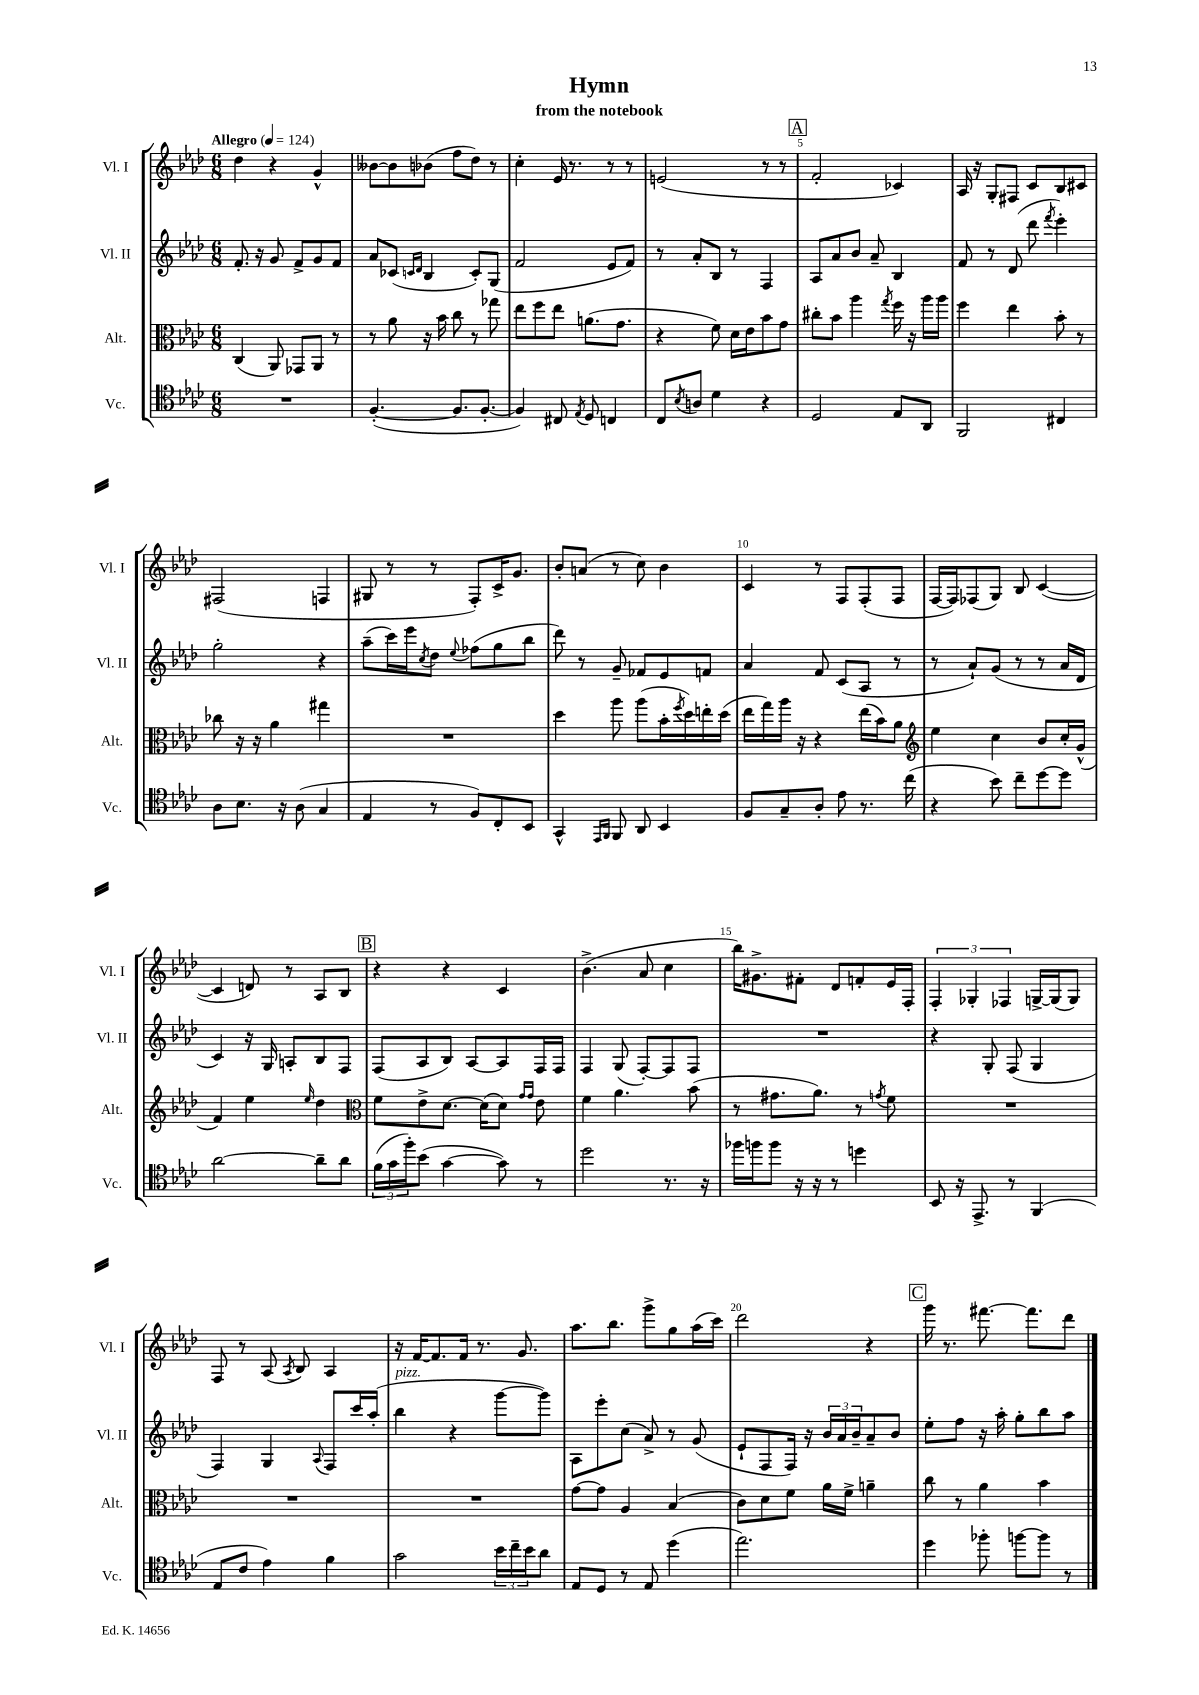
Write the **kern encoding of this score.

**kern	**kern	**kern	**kern
*staff4	*staff3	*staff2	*staff1
*clefC4	*clefC3	*clefG2	*clefG2
*k[b-e-a-d-]	*k[b-e-a-d-]	*k[b-e-a-d-]	*k[b-e-a-d-]
*M6/8	*M6/8	*M6/8	*M6/8
*MM124	*MM124	*MM124	*MM124
2.r	(4C	8.f'	4dd-
.	.	16r	.
.	8AA-)	8g	4r
.	8GG-	8f^	.
.	8AA-	8g	4g^^
.	8r	8f	.
=	=	=	=
([4.F'	8r	8a-	[8b--
.	8a-	(8c-	8b--]
.	.	16qqc	.
.	.	16qqd-	.
.	16r	4B-	(8b-
.	16b-	.	.
8.F]	8cc	.	8ff
.	8r	8c')	8dd-)
[8.F'	.	.	.
.	8gg-	(8G	8r
=	=	=	=
4F])	8ee-	2f	4cc'
.	8ff	.	.
8C#	8ee-	.	16e-
.	.	.	8.r
8qE-	.	.	.
8D-	(8.a	.	.
4C	.	8e-	8r
.	8.g	.	.
.	.	8f)	8r
=	=	=	=
8C	4r	8r	(2e
8qB-	.	.	.
8A	.	8a-'	.
4d-	8f)	8B-	.
.	16d-	8r	.
.	16e-	.	.
4r	8b-	4F	8r
.	8g	.	8r
=	=	=	=
2D-	8cc#'	8A-	2f'
.	8b-	8a-	.
.	4aa-	8b-	.
.	.	8a-~	.
.	8qgg	.	.
8E-	16ff	4B-	4c-)
.	16r	.	.
8AA-	16aa-	.	.
.	16aa-	.	.
=	=	=	=
2FF	4ff	8f	16A-
.	.	.	16r
.	.	8r	8G'
.	4ee-	(8d-	8F#
.	.	8ddd-	8c
.	.	8qfff	.
4C#	8b-'	4eee-')	8B-
.	8r	.	8c#
=	=	=	=
8A-	8cc-	2gg'	(2F#
8.B-	16r	.	.
.	16r	.	.
.	4a-	.	.
16r	.	.	.
(8A-	.	.	.
4G	4gg#	4r	4F
=	=	=	=
4E-	2.r	(8aa-~	8G#
.	.	16ccc)	8r
.	.	16eee-	.
.	.	8qcc	.
8r	.	8dd-	8r
.	.	8qqee-	.
8F)	.	(8ff-	8F')
8C'	.	8gg	16c^
.	.	.	8.g
8BB-	.	8bb-	.
=	=	=	=
4GG^^	4dd-	8ddd-)	8b-'
.	.	8r	(8a
16qqEE-	.	.	.
16qqFF	.	.	.
8FF	8aa-	8g~	8r
8AA-	(8aa-	8f-	8cc)
4BB-	16b-'	8e-	4b-
.	8qff	.	.
.	16dd-)	.	.
.	16ee'	8f	.
.	(16dd-	.	.
=	=	=	=
8F	16ee-	4a-	4c
.	16gg)	.	.
8G~	16aa-	.	.
.	16r	.	.
8A-'	4r	8f	8r
8e-	.	(8c	8F
8.r	(16ee-	8A-	(8F'
.	16b-)	.	.
.	8a-	8r	8F
(16cc	.	.	.
=	=	=	=
*	*clefG2	*	*
4r	4ee-	8r	[16F
.	.	.	16F])
.	.	8a-`)	(8F-
8b-)	4cc	(8g	8G)
8cc~	.	8r	8B-
[8dd-	8b-	8r	([4c
8dd-]	16cc'	16a-	.
.	(16g^^	16d-	.
=	=	=	=
[2a-	4f)	4c)	4c]
.	4ee-	16r	8d)
.	.	16G	.
.	.	8A'	8r
.	16qqee-	.	.
8a-~]	4dd-	8B-	8A-
8a-	.	8F	8B-
=	=	=	=
*	*clefC3	*	*
(24f	8f	(8F	4r
24g	.	.	.
24ff')	.	.	.
(8b-	8e-^	8A-	.
[4g	[8.d-	8B-)	4r
.	.	[8A-	.
.	(16d-]	.	.
8g])	8d-)	8A-]	4c
.	16qqg	.	.
.	16qqg	.	.
8r	8e-	16F	.
.	.	16F	.
=	=	=	=
2dd-	4f	4F	(4.b-^
.	4.a-	(8G	.
.	.	[8F')	8a-
8.r	.	8F]	4cc
.	(8b-	8F	.
16r	.	.	.
=	=	=	=
16ff-	8r	2.r	16bb-)
16ff	.	.	8.g#^
8ff	8.g#	.	.
16r	.	.	8f#'
16r	8.a-)	.	.
8r	.	.	8d-
4dd	8r	.	8f'
.	8qg	.	.
.	8f	.	16e-
.	.	.	16F'
=	=	=	=
8BB-	2.r	4r	6F'
16r	.	.	.
.	.	.	6G-'
8.EE-^	.	.	.
.	.	8G'	.
.	.	.	6F-
8r	.	(8F	.
(4FF	.	4G	[16G^
.	.	.	(16G]
.	.	.	8G)
=	=	=	=
8E-	2.r	4F)	8F
8c	.	.	8r
4e-)	.	4G	(8A-
.	.	.	8qA-
.	.	.	8B-)
.	.	8qqA-	.
4f	.	8F	4A-
.	.	16ccc	.
.	.	(16aa-'	.
=	=	=	=
2g	2.r	4bb-	16r
.	.	.	[16f
.	.	.	8.f]
.	.	4r	.
.	.	.	16f
.	.	.	8.r
24b-	.	[8ggg	.
24cc~	.	.	.
.	.	.	8.g
24b-	.	.	.
8a-	.	8ggg])	.
=	=	=	=
8E-	[8g	8A-	8.aa-
8D-	8g]	8eee-'	.
.	.	.	8.bb-
8r	4A-	(8cc	.
8E-	.	8a-^)	8ggg^
(4dd-	(4B-	8r	8gg
.	.	(8g	(16aa-
.	.	.	16ccc)
=	=	=	=
2.ee-)	8c)	8e-`	2ddd-
.	8d-	8F	.
.	8f	16F)	.
.	.	16r	.
.	16a-	24b-	.
.	.	24a-	.
.	16f^	.	.
.	.	24b-~	.
.	4a~	8a-~	4r
.	.	8b-	.
=	=	=	=
4dd-	8cc	8ee-'	16ggg
.	.	.	8.r
.	8r	8ff	.
8ff-'	4a-	16r	[8.fff#
.	.	16aa-'	.
[8ff	.	8gg'	.
.	.	.	8.fff#]
8ff]	4b-	8bb-	.
8r	.	8aa-	8ddd-
==	==	==	==
*-	*-	*-	*-
